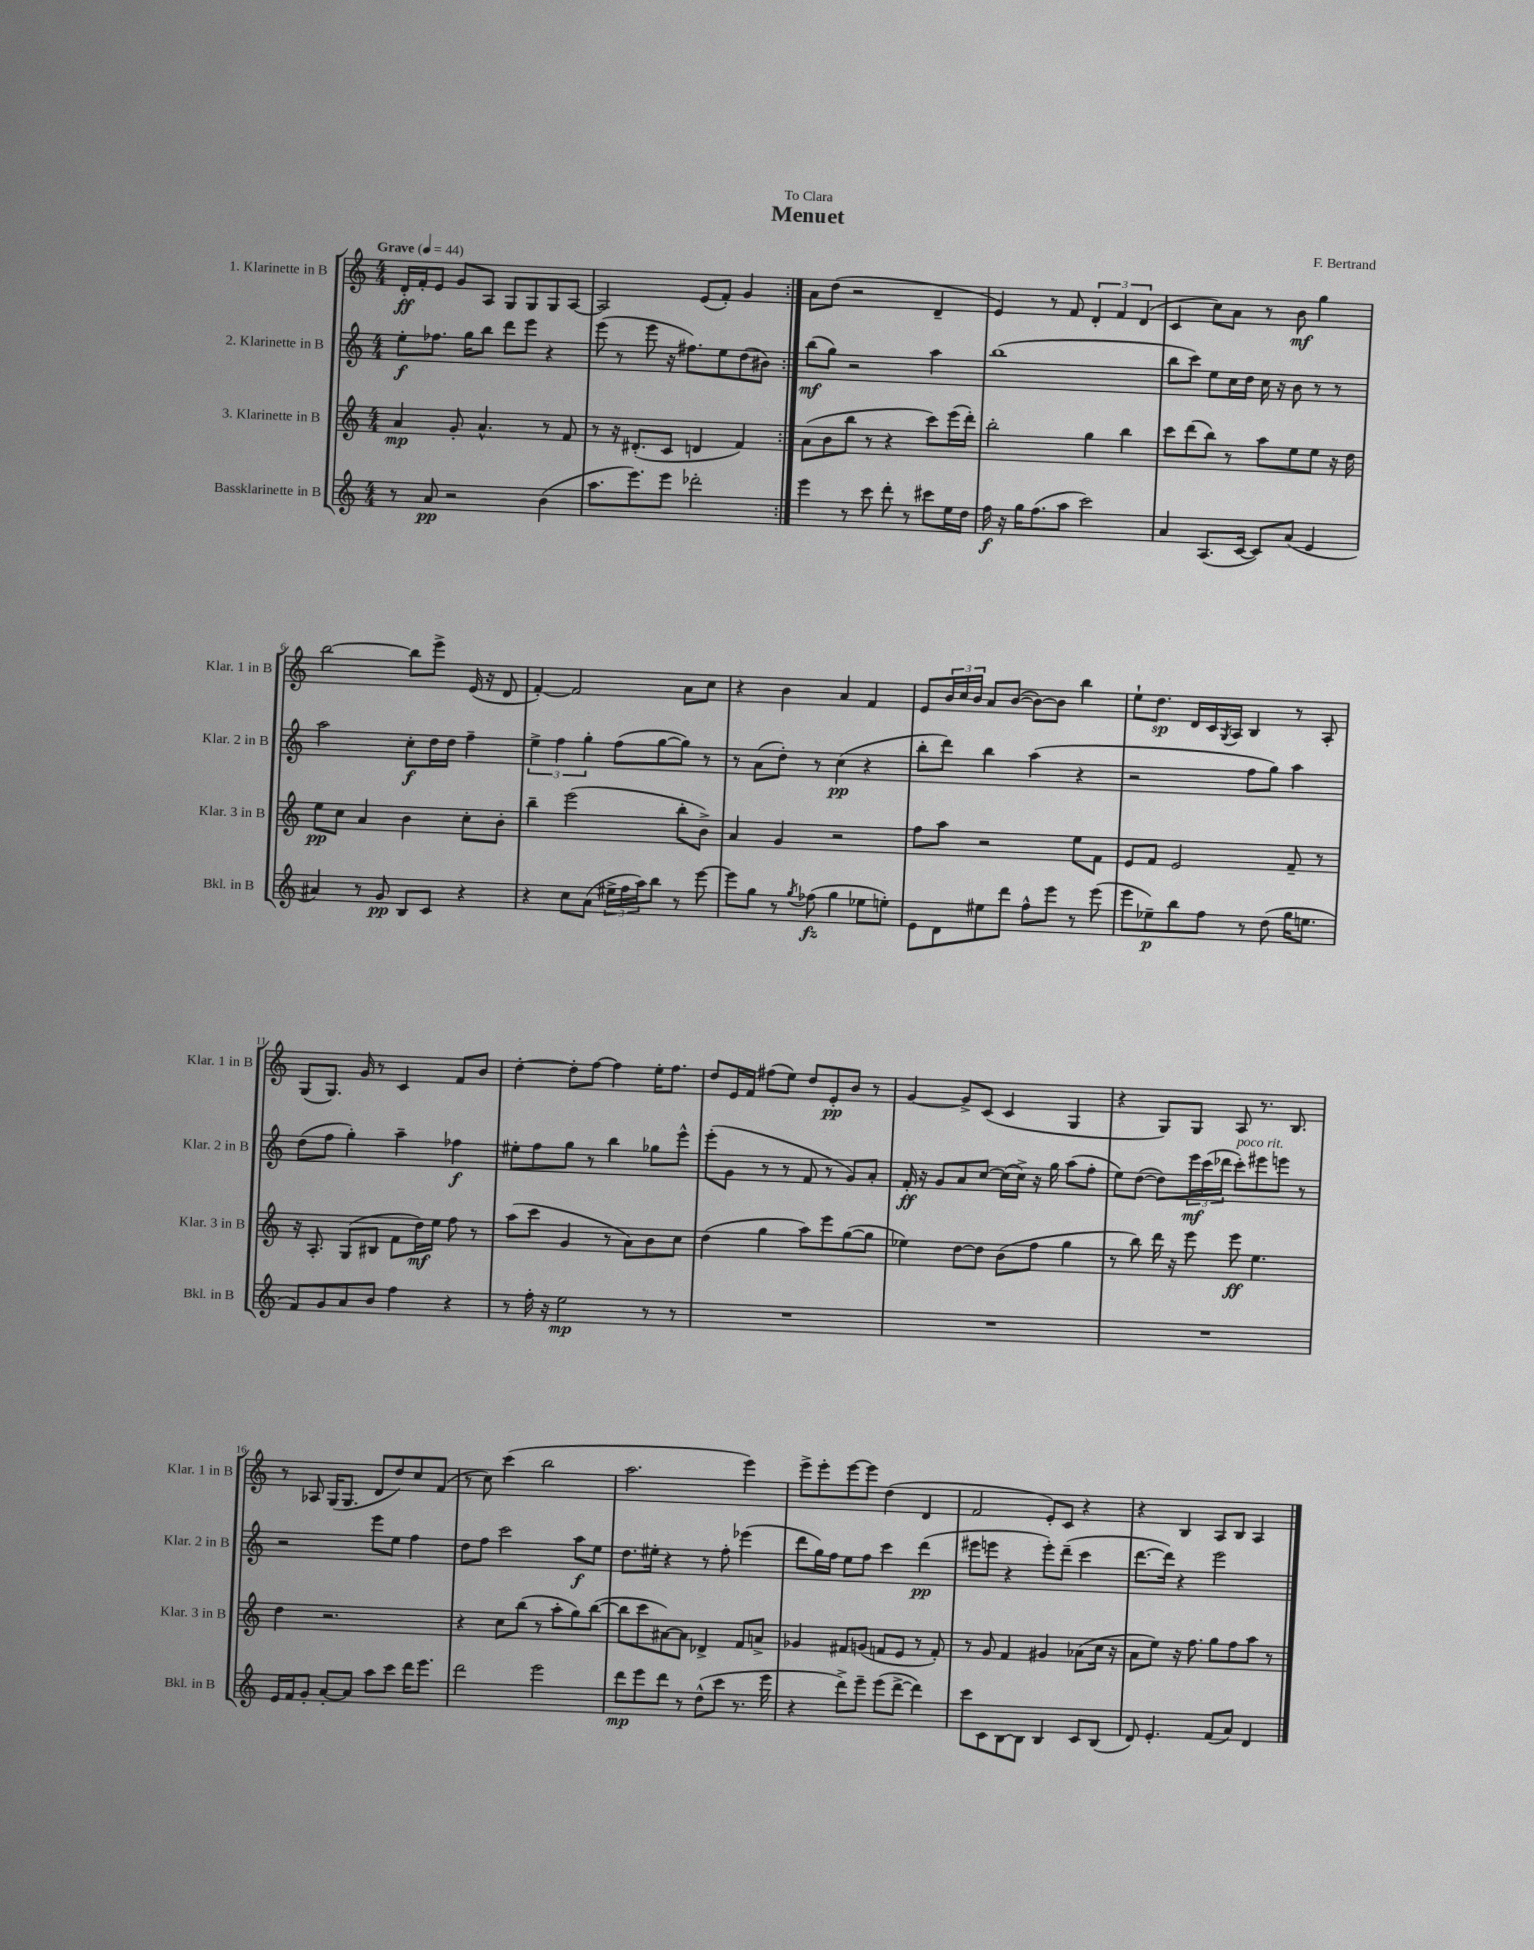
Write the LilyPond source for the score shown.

\header { title = "Menuet" composer = "F. Bertrand" dedication = "To Clara" }
<<
\new StaffGroup <<
\new Staff = "s0" \with { instrumentName = "1. Klarinette in B" shortInstrumentName = "Klar. 1 in B" } {
    \clef treble \key c \major \numericTimeSignature \time 4/4 \tempo "Grave" 4 = 44
    \repeat volta 2 { d'16-.\ff f'16-. e'8 g'8 a8 g8 g8 g8 a8~ |
    a2 e'8( f'8-.) g'4 | }
    a'8 d''8( r2 d'4-- |
    e'4) r8 f'8 \tuplet 3/2 { d'4-. f'4 d'4( } |
    c'4 c''8) a'8 r8 b'8\mf g''4 |
    b''2~ b''8 e'''8-> e'16( r16 d'8 |
    f'4~-.) f'2 a'8 c''8 |
    r4 b'4 a'4 f'4 |
    e'8 \tuplet 3/2 { b'16 c''16 b'16 } a'8 b'8~( b'8~) b'8 b''4 |
    e''8-! d''8.\sp d'16 c'16 \acciaccatura { g8 } a16 b4 r8 a8-. |
    g8( g8.) g'16 r8 c'4 f'8 b'8 |
    d''4~-. d''8-. f''8~ f''4 e''16-. f''8. |
    d''8 e'16 f'16 fis''8( e''8) d''8 e'8-.\pp b'8 r8 |
    g'4~ g'8-> c'8( c'4 g4 |
    r4 g8) g8 a8 r8. b8. |
    r8 aes8 g16( g8. d'8 d''8) c''8 f'8( |
    r8 c''8) c'''4( b''2 |
    a''2. e'''4) |
    e'''8-> e'''8-. e'''8~ e'''8 d''4( d'4 |
    f'2 e'8-.) c'8 r4 |
    r4 b4 a8 b8 a4 \bar "|." |
}
\new Staff = "s1" \with { instrumentName = "2. Klarinette in B" shortInstrumentName = "Klar. 2 in B" } {
    \clef treble \key c \major \numericTimeSignature \time 4/4
    \repeat volta 2 { e''8-.\f fes''8. g''16 b''8 d'''8 e'''8 r4 |
    e'''8( r8 e'''8 r16 fis''8.) e''8 d''8( bis'8) | }
    b''8\mf( g''8) r2 a''4 |
    b''1( |
    b''8 c'''8) e''8 c''16 d''16 c''16 r16 b'8 r8 r8 |
    a''2 c''8-.\f d''16 d''16 f''4-- |
    \tuplet 3/2 { e''4-> f''4 g''4-. } f''8( g''8~ g''8) r8 |
    r8 a'8( d''8-.) r8 c''4\pp( r4 |
    b''8-. d'''8) b''4 a''4( r4 |
    r2 f''8 g''8) a''4 |
    d''8( f''8 g''4-.) a''4-- fes''4\f |
    eis''8-. f''8 g''8 r8 b''4 ges''8 e'''8-^ |
    e'''8-.( g'8 r8 r8 f'8 r8 g'8) a'8-. |
    f'16-.\ff r16 g'8 a'8 c''8~ c''16( c''16->) r16 g''16 a''8( f''8-. |
    e''8) d''8~( d''8) \tuplet 3/2 { e'''16\mf c'''16( des'''16 } c'''8-.^\markup { \italic "poco rit." }) eis'''8 e'''8 r8 |
    r2 e'''8 e''8 f''4 |
    d''8 f''8 c'''2 a''8\f e''8 |
    d''8. eis''16-. r4 r8 f''8-. ees'''4( |
    d'''8 g''16) f''16 e''8 f''8 c'''4 d'''4\pp( |
    eis'''8 e'''8 r4 e'''8-.) d'''8--( c'''4 |
    d'''8.~ d'''16) r4 e'''2 \bar "|." |
}
\new Staff = "s2" \with { instrumentName = "3. Klarinette in B" shortInstrumentName = "Klar. 3 in B" } {
    \clef treble \key c \major \numericTimeSignature \time 4/4
    \repeat volta 2 { a'4\mp g'8-. a'4.-^ r8 f'8 |
    r8 r16 dis'8.-.( c'8 d'4 f'4) | }
    a'8( b'8 b''8 r8 r4 c'''8) e'''16( d'''16-.) |
    b''2-. g''4 b''4 |
    c'''8 d'''8( b''8) r8 a''8 e''8 e''8 r16 d''16 |
    e''8\pp c''8 a'4 b'4 c''8-. b'8-. |
    b''4-- e'''2( b''8-. b'8->) |
    a'4 g'4 r2 |
    f''8 a''8 r2 e''8 f'8 |
    e'8 f'8 e'2 f'8-- r8 |
    r16 a8.-. g8( bis8 f'8 d''16\mf) e''16 f''8 r8 |
    a''8( c'''8 g'4 r8 a'8) b'8 c''8 |
    d''4( g''4 a''8) e'''8 g''8~( g''8 |
    ees''4) d''8~ d''8 b'8( f''8 g''4 |
    r8 b''8) d'''16 r16 e'''8 e'''8\ff e''4. |
    d''4 r2. |
    r4 c''8 b''8( r8 a''8-. g''8) b''8~( |
    b''8 c'''8 ais'8~) ais'8 des'4-> f'8 a'8-> |
    ges'4 fis'8 g'8( f'8 e'8 r8 f'8-.) |
    r8 g'8 f'4 gis'4 aes'8( c''16 r16 |
    a'8 e''8) r16 f''8. g''8 f''8 a''8 r8 \bar "|." |
}
\new Staff = "s3" \with { instrumentName = "Bassklarinette in B" shortInstrumentName = "Bkl. in B" } {
    \clef treble \key c \major \numericTimeSignature \time 4/4
    \repeat volta 2 { r8 a'8\pp r2 b'4( |
    a''8. e'''8.) e'''8 des'''2-. | }
    e'''4 r8 c'''8 d'''8-. r8 cis'''8 e''16 d''16 |
    f''16\f r16 g''16 f''8.( a''8 c'''2) |
    a'4 a8.( c'16~ c'8) a'8( e'4 |
    ais'4) r8 g'8\pp b8 c'8 r4 |
    r4 c''8 a'8( \tuplet 3/2 { eis''16-> f''16 a''16) } b''8 r8 e'''8~ |
    e'''8 g''8 r8 \acciaccatura { g''8 } fes''8\fz( g''4 ees''8 e''8-.) |
    e'8 d'8 eis''8 d'''8 f''8-^ e'''8 r8 e'''8( |
    e'''8 ees''8--\p) b''8 f''8 r8 d''8( g''16 e''8. |
    f'8) g'8 a'8 b'8 f''4 r4 |
    r8 f''16-. r16 e''2\mp r8 r8 |
    R1 |
    R1 |
    R1 |
    e'16 f'16 g'8-. a'8~-. a'8 a''8 c'''8 d'''16 e'''8. |
    d'''2 e'''2 |
    d'''8\mp e'''8 d'''8 r8 d''8-^( c'''8 r8. e'''16 |
    r4 d'''8->) e'''8-- e'''8( d'''8~-> d'''4) |
    c'''8 c'8 b8~ b8 b4 c'8 b8( |
    d'8) e'4.-. f'8( a'8) d'4 \bar "|." |
}
>>
>>
